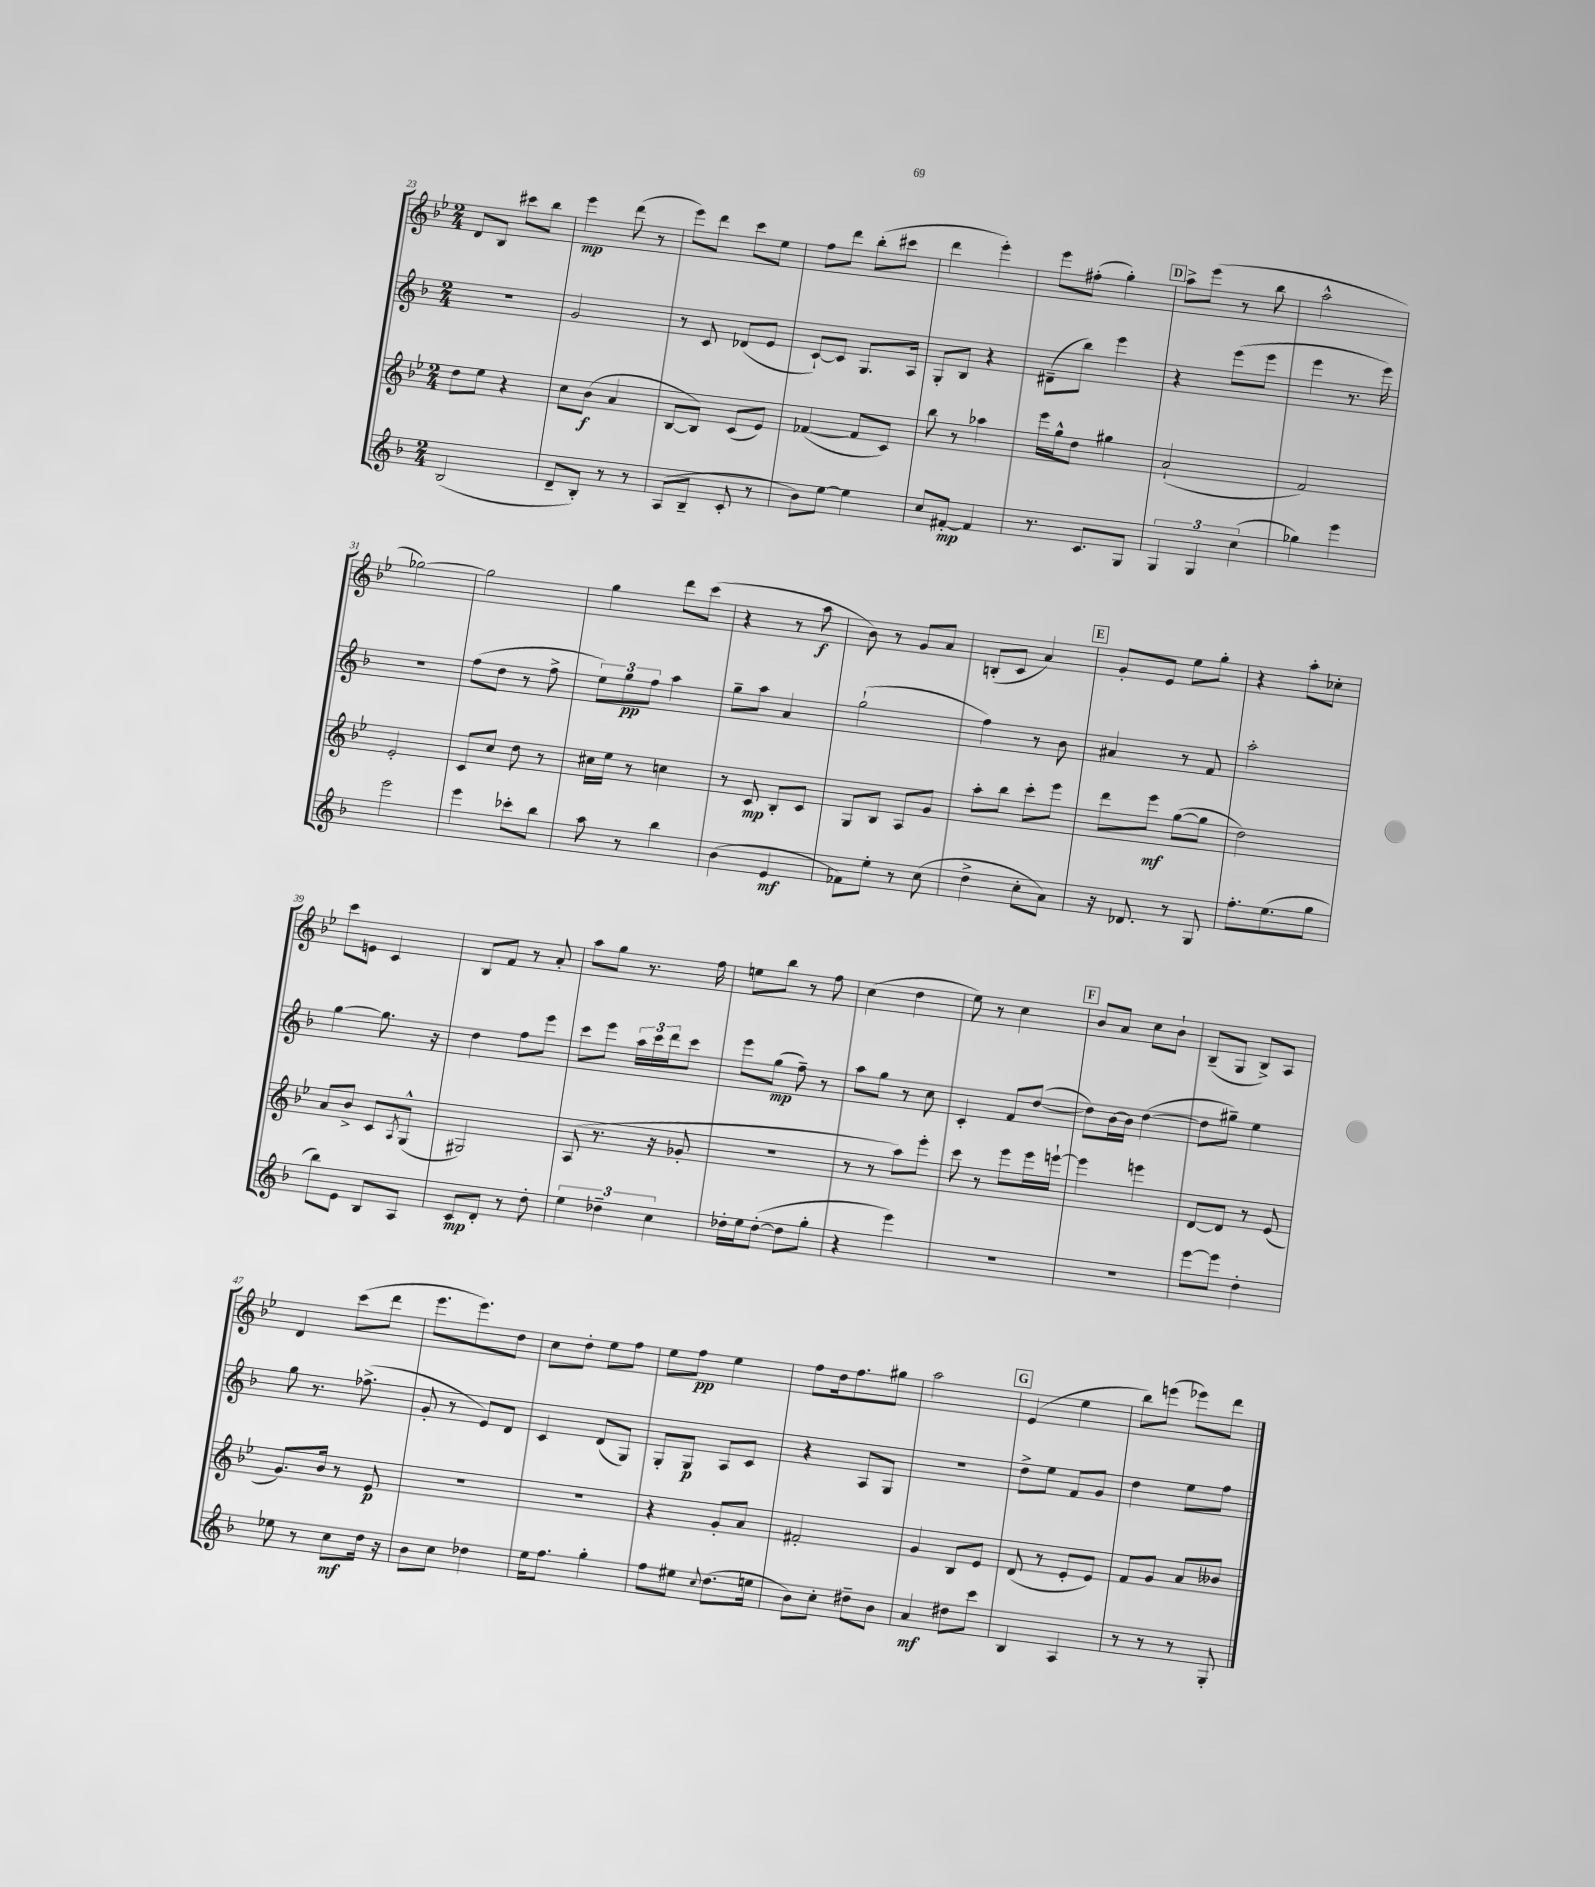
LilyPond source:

<<
\new StaffGroup <<
\new Staff = "s0" {
    \clef treble \key bes \major \numericTimeSignature \time 2/4
    d'8 bes8 cis'''8 bes''8 |
    ees'''4\mp d'''8( r8 |
    ees'''8) d'''8 c'''8 ees''8 |
    f''8 d'''8 bes''8-.( cis'''8 |
    d'''4 ees'''4-.) |
    ees'''8 fis''8-.( g''4-.) |
    \mark \markup { \box "D" } a''8-> ees'''8( r8 bes''8 |
    a''2-^ |
    ges''2~) |
    ges''2 |
    g''4 d'''8 c'''8( |
    r4 r8 a''8\f |
    bes'8) r8 g'8 a'8 |
    b8-.( c'8 a'4) |
    \mark \markup { \box "E" } g'8-. ees'8 ees''8 g''8-. |
    r4 a''8-. ces''8-. |
    c'''8 e'8 c'4 |
    bes8 f'8 r8 a'8-. |
    a''8 g''8 r8. f''16 |
    e''8 bes''8 r8 f''8 |
    c''4( d''4 |
    ees''8) r8 c''4 |
    \mark \markup { \box "F" } bes'8 a'8 c''8 bes'8-! |
    bes8--( g8 bes8->) a8 |
    d'4 c'''8( d'''8 |
    ees'''8. ees'''8.) d''8 |
    c''8 d''8-. ees''8 f''8 |
    ees''8 f''8\pp ees''4 |
    f''8 d''16 f''8. gis''8 |
    a''2 |
    \mark \markup { \box "G" } ees'4( ees''4 |
    bes''8) e'''8( ees'''8) d'''8 \bar "|." |
}
\new Staff = "s1" {
    \clef treble \key f \major \numericTimeSignature \time 2/4
    r2 |
    g'2 |
    r8 c'8 des'8( e'8 |
    c'8~-!) c'8 g8. a16 |
    g8-. bes8 r4 |
    dis'8--( bes''8) e'''4 |
    \mark \markup { \box "D" } r4 e'''8( e'''8 |
    e'''4 r8. e'''16) |
    r2 |
    f''8( d''8 r8 f''8-> |
    \tuplet 3/2 { e''8) g''8\pp f''8 } a''4 |
    g''8-- a''8 a'4 |
    g''2-!( |
    f''4) r8 bes'8 |
    \mark \markup { \box "E" } ais'4 r8 f'8 |
    a''2-. |
    g''4~ g''8. r16 |
    d''4 f''8 e'''8 |
    c'''8 e'''8 \tuplet 3/2 { a''16 c'''16 d'''16 } c'''8 |
    e'''8 g''8\mp( f''8--) r8 |
    a''8 g''8 r8 c''8 |
    c'4-. f'8 d''8~( |
    \mark \markup { \box "F" } d''8) bes'16~ bes'16 d''4~( |
    d''8 gis''8--) e''4 |
    g''8 r8. fes''8.->( |
    g'8-. r8 e'8) d'8 |
    c'4 d'8( g8) |
    g8-. g8\p a8 c'8 |
    r4 a8 g8 |
    R2 |
    \mark \markup { \box "G" } d''8-> e''8 f'8 g'8 |
    d''4 e''8 f''8 \bar "|." |
}
\new Staff = "s2" {
    \clef treble \key bes \major \numericTimeSignature \time 2/4
    d''8 ees''8 r4 |
    c''8 bes'8\f( a'4 |
    bes8~ bes8) c'8( ees'8) |
    fes'4~( fes'8 c'8) |
    bes''8 r8 aes''4 |
    ees'''16 g''16-^ d''8 gis''4 |
    \mark \markup { \box "D" } a'2-!( |
    f'2) |
    ees'2-. |
    c'8 c''8 d''8 r8 |
    cis''16 ees''16 r8 c''4 |
    r8 c'8\mp bes8-. c'8 |
    g8 bes8 a8 g'8 |
    a''8-. bes''8 c'''8-. ees'''8 |
    \mark \markup { \box "E" } d'''8 ees'''8\mf g''8~( g''8 |
    d''2) |
    a'8 bes'8-> c'8 \acciaccatura { a8 } g8-^( |
    gis2) |
    a8( r8. r16 ges'8-. |
    R2 |
    r8 r8 a''8) ees'''8-. |
    c'''8 r8 ees'''8 ees'''16 e'''16~-! |
    \mark \markup { \box "F" } e'''4 e'''4 |
    d'8~ d'8 r8 ees'8( |
    g'8.) bes'16 r8 ees'8\p |
    R2 |
    R2 |
    r4 g'8-. a'8 |
    fis'2-. |
    g'4 bes8 ees'8 |
    \mark \markup { \box "G" } d'8( r8 ees'8-. ees'8) |
    f'8 g'8 a'8 beses'8 \bar "|." |
}
\new Staff = "s3" {
    \clef treble \key f \major \numericTimeSignature \time 2/4
    bes2( |
    d'8-- bes8-.) r8 r8 |
    a8( bes8-- c'8-. r8 |
    bes'8) e''8~ e''4 |
    c''8 fis'8~-.\mp fis'4 |
    r8. c'8. g8 |
    \mark \markup { \box "D" } \tuplet 3/2 { g4 g4 c''4( } |
    ges''4) e'''4 |
    e'''2 |
    e'''4 ces'''8-. bes''8 |
    a''8 r8 bes''4 |
    bes'4( e'4\mf |
    fes'8) e''8-. r8 c''8( |
    d''4-> c''8-. a'8) |
    \mark \markup { \box "E" } r16 des'8. r8 g8 |
    f''8.-. e''8.( g''8 |
    bes''8) e'8 bes8 a8 |
    c'8\mp d'8-. r8 d''8-. |
    \tuplet 3/2 { e''4 des''4-- c''4 } |
    des''16-. e''16 des''8~-.( des''8 g''8-. |
    r4 e'''4) |
    r2 |
    \mark \markup { \box "F" } r2 |
    e'''8~ e'''8 d''4-. |
    ees''8 r8 c''8\mf d''16 r16 |
    bes'8 c''8 des''4 |
    e''16 f''8. g''4-. |
    f''8 eis''8 \appoggiatura { c''8 } d''8.( e''16 |
    bes'8) c''8-. dis''8-- bes'8 |
    a'4\mf dis''8 c'''8 |
    \mark \markup { \box "G" } bes4 a4 |
    r8 r8 r8 g8-. \bar "|." |
}
>>
>>
\layout { \context { \Score currentBarNumber = #23 } }
